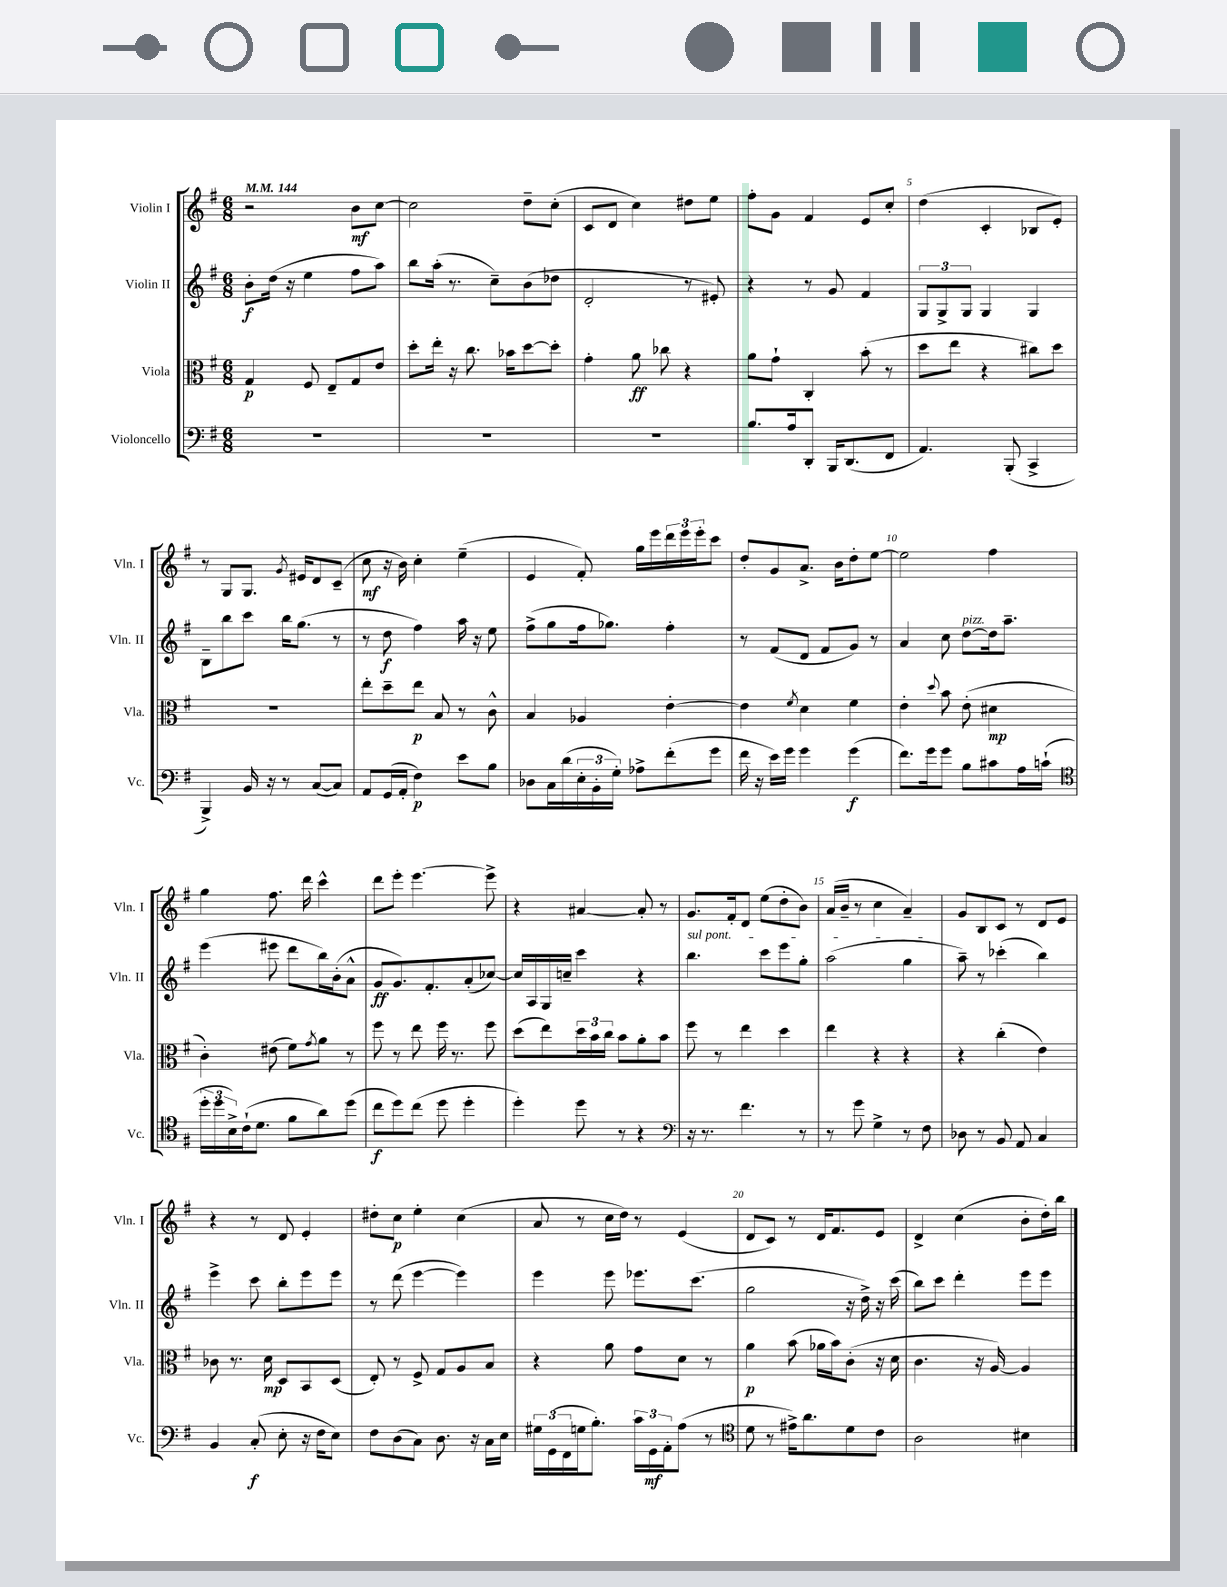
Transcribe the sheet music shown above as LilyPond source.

<<
\new StaffGroup <<
\new Staff = "s0" \with { instrumentName = "Violin I" shortInstrumentName = "Vln. I" } {
    \clef treble \key g \major \numericTimeSignature \time 6/8 \tempo 4 = 144
    r2 b'8\mf c''8~ |
    c''2 d''8-- c''8-.( |
    c'8 d'8 c''4) dis''8 e''8 |
    fis''8-. g'8 fis'4 e'8 c''8-. |
    d''4( c'4-. bes8 e'8-.) |
    r8 g8 g8. \acciaccatura { g'8 } eis'16 d'8 c'8--( |
    c''8\mf r16 b'16) c''4-. e''4--( |
    e'4 fis'8-.) g''16 e'''16 \tuplet 3/2 { d'''16 e'''16 e'''16-. } c'''8 |
    d''8-. g'8 a'8.-> b'16 d''8-. e''8~ |
    e''2 fis''4 |
    g''4 fis''8. d'''16 c'''4-^ |
    d'''8 e'''8-. e'''4.~ e'''8-> |
    r4 ais'4~ ais'8-. r8 |
    g'8. fis'16-. d'8 e''8( d''8-. b'8) |
    a'16( b'16-- r8 c''4 a'4--) |
    g'8 b8 c'8 r8 d'8 e'8 |
    r4 r8 d'8 e'4-. |
    dis''8-. c''8\p e''4-. c''4( |
    a'8 r8 c''16 d''16) r8 e'4( |
    d'8 c'8) r8 d'16 fis'8. e'8 |
    d'4-> c''4( b'8-. d''16-.) b''16 \bar "|." |
}
\new Staff = "s1" \with { instrumentName = "Violin II" shortInstrumentName = "Vln. II" } {
    \clef treble \key g \major \numericTimeSignature \time 6/8
    b'8-.\f d''16( r16 e''4 fis''8 a''8) |
    b''8 a''16-.( r8. c''8--) b'8( des''8 |
    d'2-. r8 eis'8-.) |
    r4 r8 g'8 fis'4 |
    \tuplet 3/2 { g8 g8-> g8 } g4 g4 |
    b8-- b''8 c'''8 b''16 g''8.( r8 |
    r8 d''8\f fis''4) a''16 r16 e''8 |
    fis''8->( g''8 fis''16 ges''8.) fis''4-. |
    r8 fis'8( d'8 fis'8 g'8) r8 |
    a'4 c''8 d''8~^\markup { \italic "pizz." } d''16 a''8.-- |
    e'''4( eis'''8 d'''8 b''16) b'16-.( a'8-^ |
    g'8\ff g'8.) fis'8.-. a'8-.( ces''8~) |
    ces''16 a16 g16 c''16-- c'''4 r4 |
    \once \override TextSpanner.bound-details.left.text = \markup { \italic "sul pont." } b''4.\startTextSpan c'''8 e'''8 g''8-. |
    a''2( g''4\stopTextSpan |
    a''8--) r8 ces'''4-.( b''4) |
    e'''4-> c'''8 b''8-. e'''8 e'''8 |
    r8 d'''8( e'''4~ e'''4) |
    e'''4 e'''8 ees'''8. c'''8.( |
    g''2 r16 d''16->) r16 c'''16( |
    b''8) c'''8 d'''4-. e'''8 e'''8 \bar "|." |
}
\new Staff = "s2" \with { instrumentName = "Viola" shortInstrumentName = "Vla." } {
    \clef alto \key g \major \numericTimeSignature \time 6/8
    g4\p fis8 e8-- g8 e'8 |
    d''8-. e''16-. r16 c''8. bes'16 d''8~ d''8-. |
    g'4-. a'8\ff ces''8 r4 |
    a'8 g'8-! c4-. b'8-.( r8 |
    d''8 e''8 r4 cis''8) d''8 |
    R2. |
    e''8-. d''8-- e''8\p b8 r8 c'8-^ |
    b4 aes4 e'4~-. |
    e'4 \acciaccatura { fis'8 } d'4 fis'4 |
    e'4-. \appoggiatura { d''8 } b'8 e'8-.( dis'4\mp |
    c'4-.) eis'8( fis'8) \acciaccatura { g'8 } a'8 r8 |
    fis''8 r8 e''8 fis''16 r8. fis''8 |
    d''8( e''8) \tuplet 3/2 { d''16 b'16 c''16 } b'8 a'8-. b'8 |
    fis''8 r8 e''4 d''4 |
    e''4 r4 r4 |
    r4 c''4-.( e'4) |
    ces'8 r8. d'16\mp d8 b,8 d8( |
    e8-.) r8 fis8-> g8 a8 b8 |
    r4 a'8 g'8 d'8 r8 |
    a'4\p b'8( aes'16 b'16) c'8-.( r16 d'16 |
    c'4. r16 a16~) a4 \bar "|." |
}
\new Staff = "s3" \with { instrumentName = "Violoncello" shortInstrumentName = "Vc." } {
    \clef bass \key g \major \numericTimeSignature \time 6/8
    R2. |
    R2. |
    R2. |
    b8. a16 d,8-. b,,16 d,8.( fis,8 |
    a,4.) b,,8-.( c,4-> |
    b,,4->) b,16 r16 r8 c8~( c8) |
    a,8 g,16( a,16-. fis4\p) e'8 b8 |
    des8 c16 d'16( \tuplet 3/2 { e16-. b,16-. g16-.) } aes8-> fis'8-.( g'8 |
    fis'16 r16 e'16) g'16 g'4 g'4\f( |
    fis'8.) g'16 g'8 b8 cis'8 a16 c'16-!( |
    \clef tenor \tuplet 3/2 { d''16-. d''16 b16->) } c'16-!( d'8. fis'8 a'8) d''8( |
    c''8\f d''8) c''8( d''8 d''4-. |
    d''4-.) d''8 r8 r4 |
    \clef bass r16 r8. fis'4. r8 |
    r8 g'8 g4-> r8 fis8 |
    des8 r8 b,8 a,8 c4 |
    b,4 c8-.\f( e8-. r16 fis16 e8) |
    fis8 d8( c8) d8. r16 c16 e16 |
    \tuplet 3/2 { gis16 g,16( fis,16 } g16 b8.-.) \tuplet 3/2 { c'16 g,16\mf a,16-. } a8( r8 |
    \clef tenor d'8 r8 eis'16->) a'8. d'8 c'8 |
    a2 bis4 \bar "|." |
}
>>
>>
\layout { \context { \Score \override BarNumber.break-visibility = ##(#f #t #t) barNumberVisibility = #(every-nth-bar-number-visible 5) } }
